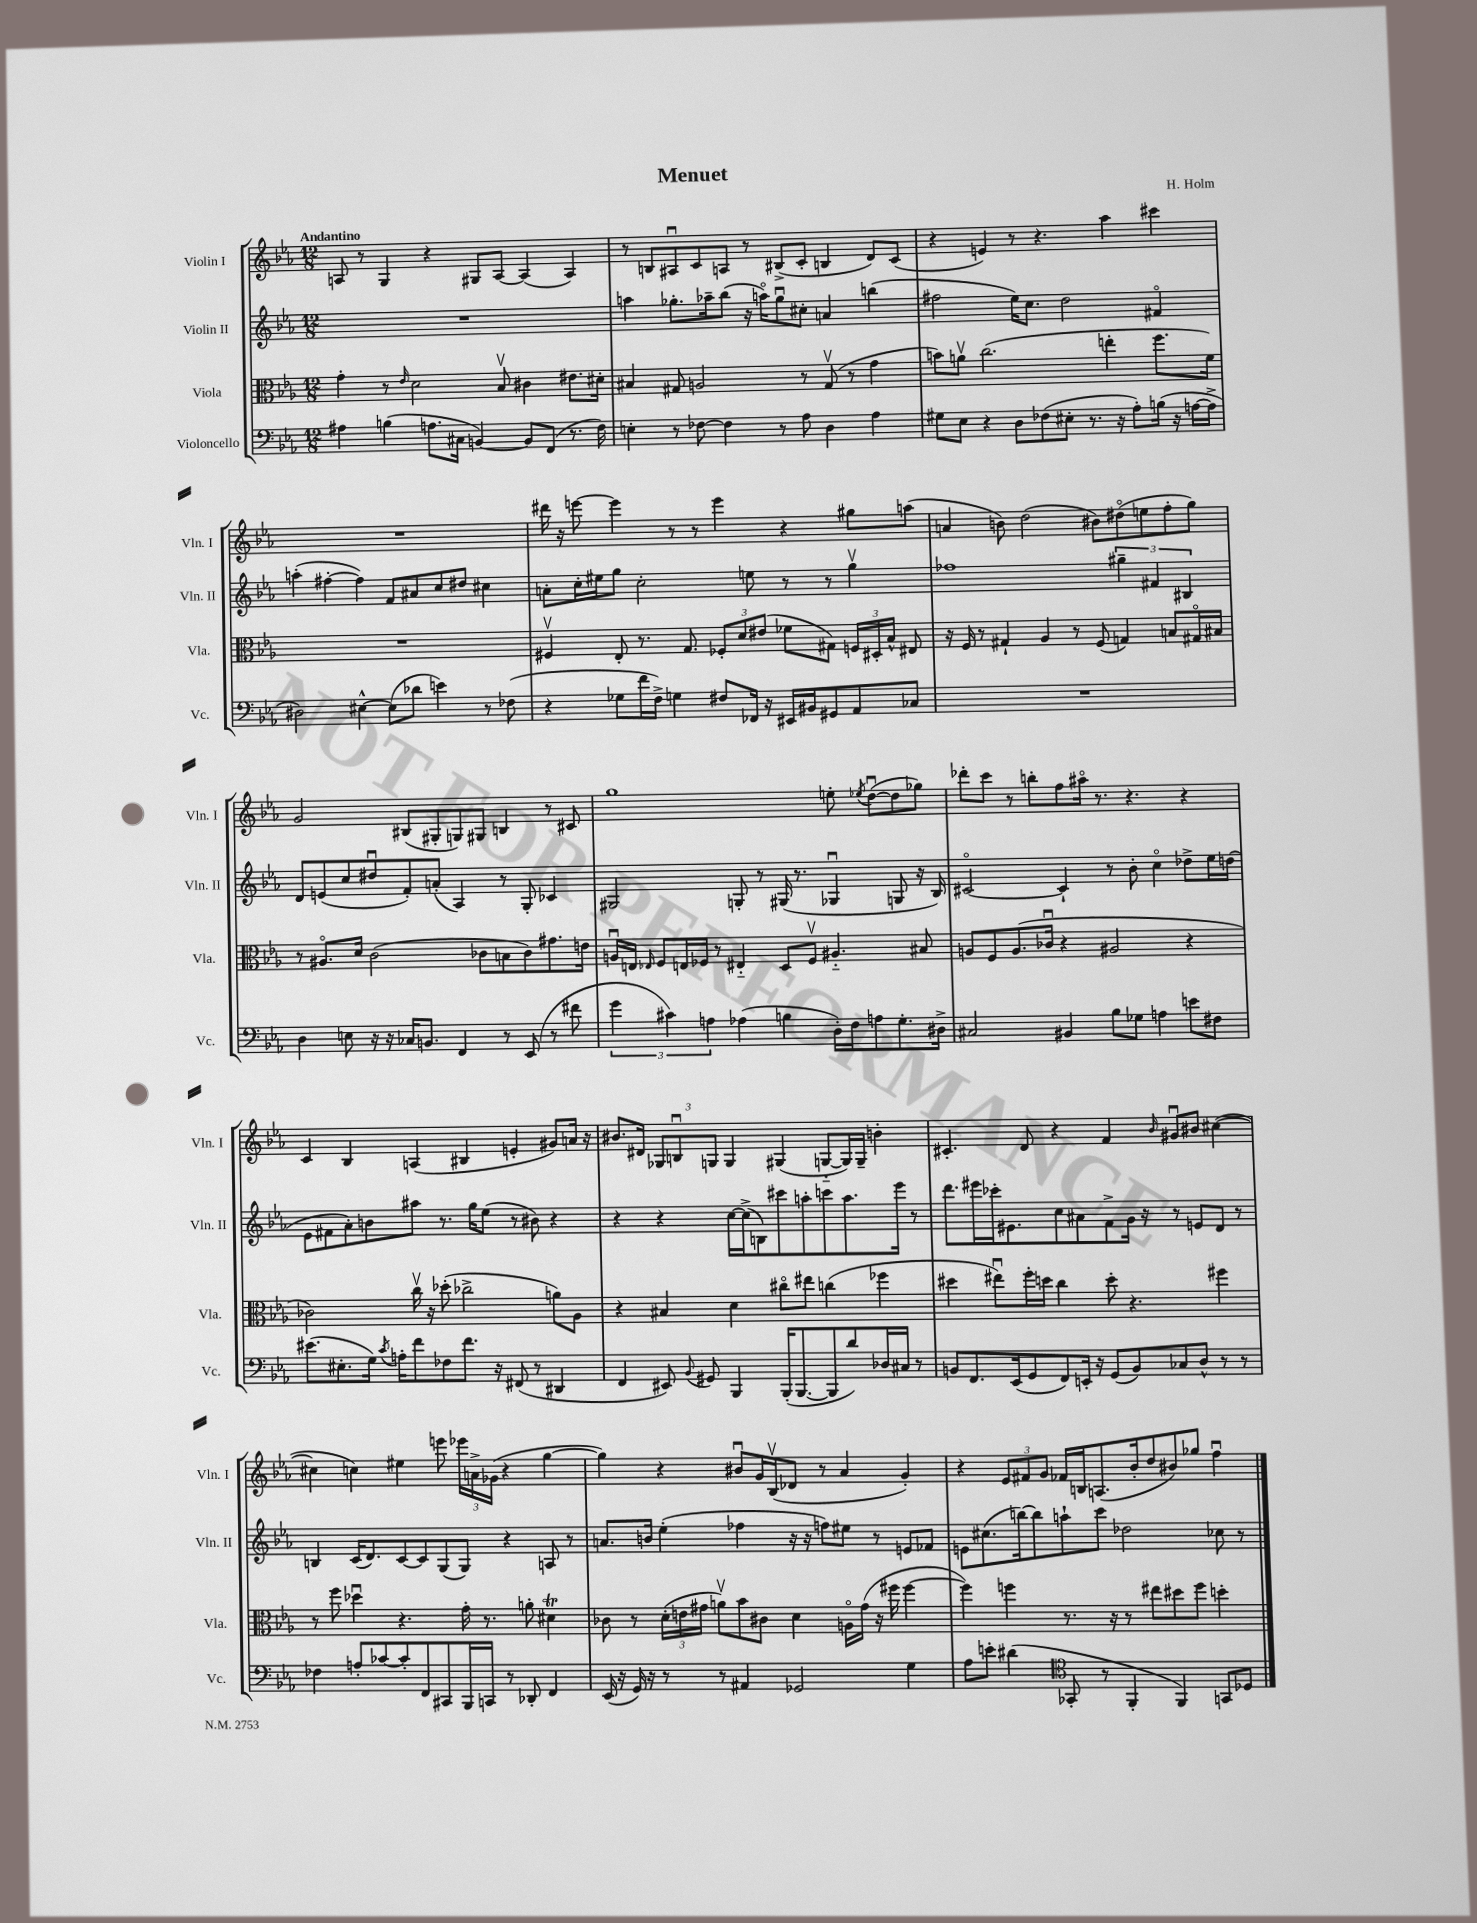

**kern	**kern	**kern	**kern
*staff4	*staff3	*staff2	*staff1
*clefF4	*clefC3	*clefG2	*clefG2
*k[b-e-a-]	*k[b-e-a-]	*k[b-e-a-]	*k[b-e-a-]
*M12/8	*M12/8	*M12/8	*M12/8
4A#	4g'	1.r	8A
.	.	.	8r
(4B	8r	.	4G
.	16qqe-	.	.
.	2d	.	.
8.A	.	.	4r
16C#	.	.	.
[4BB)	.	.	8G#
.	8B-v	.	[8A
8BB]	4c#	.	(4A]
(8FF	.	.	.
8.r	8.e#	.	4A)
16F)	16d#'	.	.
=	=	=	=
4E'	4B#	4aa	8r
.	.	.	8B
8r	8G#	8.gg-'	8A#u
[8F-	2A	.	8c
.	.	16aa-~	.
4F-]	.	(8bb-	8A
.	.	16r	8r
.	.	16aao)	.
8r	.	8gg-u	(8B#^
8A-	8r	8cc#'	8c'
4D	(8G#v	4a	4B
.	8r	.	.
4A-	4g	(4bb	8d)
.	.	.	(8c
=	=	=	=
8G#	8b)	2ff#	4r
8E-	8av	.	.
4r	(2.cc	.	4e)
8D	.	16ee-)	8r
.	.	8.cc	.
(8F-	.	.	4.r
8E#'	.	2dd	.
8.r	.	.	.
.	4ee'	.	4aa-
16r	.	.	.
8A-')	.	.	.
(16B	8.ff	4f#o	4ccc#
16r	.	.	.
[16A	.	.	.
16A^]	16f)	.	.
=	=	=	=
2D#)	1.r	(4aa'	1.r
.	.	[4ff#'	.
[4E#^^	.	4ff#])	.
(8E#]	.	8f	.
8d-	.	8a#	.
4e)	.	8cc	.
.	.	8dd#	.
8r	.	4cc#	.
(8F-	.	.	.
=	=	=	=
4r	4F#v	8a'	16ddd#
.	.	.	16r
.	.	16cc'	[8eee
.	.	16ee#	.
8G-	8E-'	8gg	4eee]
16f	8.r	2cc'	.
16F^)	.	.	.
4G	.	.	8r
.	8.G	.	.
.	.	.	8r
8F#	12F-'	.	4eee
.	12d	.	.
16FF-	.	8ee	.
.	(12e#	.	.
16r	.	.	.
16EE#	8f-	8r	4r
16BB#	.	.	.
8GG#	8G#)	8r	.
8AA-	24F	4ggv	8gg#
.	24D#'	.	.
.	24B-^^	.	.
8C-	8E#	.	(8aa
=	=	=	=
1.r	16r	1ff-	4a
.	16F	.	.
.	8r	.	.
.	4G#`	.	8b)
.	.	.	(2dd
.	4A-	.	.
.	8r	.	.
.	(8F	.	8b#)
.	4G)	6gg#~	(8dd#o
.	.	.	8ee
.	.	6f#	.
.	8B	.	8ff'
.	.	6B#	.
.	16G#o	.	8gg)
.	16B#	.	.
=	=	=	=
4D	8r	8d	2g
.	8.A#o	(8e	.
8E	.	8cc	.
.	16d	.	.
16r	(2c	8dd#u	.
16r	.	.	.
16C-	.	8f')	(8B#
8.BB	.	.	.
.	.	(8a'	8G#'
4FF	.	4A-)	8G)
.	8c-	.	8G#
8r	8B	8r	4B
(8EE-	8c-)	8G'	.
8r	8.g#	4c-	8r
8f#	.	.	8c#
.	16e	.	.
=	=	=	=
6g	16Au	2G#	1gg
.	16E	.	.
.	16qqE-	.	.
.	8F	.	.
6c#)	.	.	.
.	16E	.	.
.	16F-	.	.
6A	.	.	.
.	8r	.	.
(4A-	4E#'~	8G'	.
.	.	8r	.
4B	8D	(16G#	.
.	.	8.r	.
.	8F-v	.	.
16D')	4.A#'~	4G-u	8ee'
16F	.	.	.
.	.	.	8qee-
8A	.	.	([8ddu
8.G'	.	8G	8dd]
.	8B#	16r	8gg-)
16D#^	.	16B-)	.
=	=	=	=
2C#	8A	[2c#o	8ddd-'
.	8F	.	8ccc
.	(8.A	.	8r
.	.	.	8bb'
.	16c-u	.	.
4BB#	4r	4c#`]	8ff
.	.	.	16aa#o
.	.	.	8.r
8B-	2A#	8r	.
8G-	.	8b-'	4.r
4A	.	4cco	.
8e	4r	8dd-^	4r
8F#	.	16ee-	.
.	.	(16dd	.
=	=	=	=
(8.e#	2c-)	8e-	4c
.	.	8f#	.
8.E#'	.	.	.
.	.	8a-')	4B-
16G)	.	8b	.
8qc	.	.	.
16A'	.	.	.
8f	16ccv	8aa#	(4A
.	16r	.	.
8F-	(8dd-'	8.r	.
8.f	2cc-^	.	4B#
.	.	16gg	.
.	.	(8ee-	.
16r	.	.	.
(8FF#	.	8r	4e'
8r	.	8b#)	.
4DD#	8a)	4r	8g#)
.	8A-	.	16a
.	.	.	16r
=	=	=	=
4FF	4r	4r	8.b#
.	.	.	16d#
8EE#)	4B#	4r	12G-
.	.	.	12Bu
8qqBB-	.	.	.
8GG#	.	.	.
.	.	.	12G
4BBB-	4d	[16cc	4G
.	.	(16cc^]	.
.	.	8B)	.
(16BBB-'	8cc#o	8ccc#	(4G#
[8.BBB-	.	.	.
.	8ee#	8aa'	.
8BBB-]	(4cc	8ccc	[8G'~
8d)	.	8.aa	16G])
.	.	.	16G~
16D-	4ff-	.	4b'
16C#	.	16eee-	.
8r	.	8r	.
=	=	=	=
8BB	4dd#	8.ddd	4.c#'
8.FF	.	.	.
.	.	16eee#	.
.	8ee#u)	16ccc-'	.
(16EE-	.	8.e#	.
8GG	16ff'	.	8d
.	16dd	.	.
8FF)	4cc	8cc	4r
16EE'	.	8a#	.
16r	.	.	.
(8GG	8dd'	8f^	4f
8BB)	4.r	16g	.
.	.	16r	.
.	.	.	16qqb-
8C-	.	8r	8g#u
8D^^	.	8e	8b#
8r	4ff#	8d	([4cc#
8r	.	8r	.
=	=	=	=
4F-	8r	4B	4cc#]
.	8ff	.	.
8A'	4dd-u	(16c	4cc)
.	.	8.d)	.
[8c-	.	.	.
8c-']	4.r	[8c	4ee#
8FF	.	8c]	.
8CC#	.	(8G	8eee
16BBB-	16g'	8G)	24eee-
.	.	.	24a^
16CC	8.r	.	.
.	.	.	(24g-
8r	.	4r	4r
8DD-'	8a'	.	.
4FF	4d#	8A	[4gg
.	.	8r	.
=	=	=	=
(16EE-	8c-	8.a	4gg])
16r	.	.	.
16GG)	8r	.	.
16r	.	16b	.
8r	(24d'	(4ee-'	4r
.	24e	.	.
.	24g#	.	.
8r	8av)	.	.
4AA#	8b-	4ff-	8b#u
.	8c#	.	16g
.	.	.	(16B-v
2GG-	4d	16r	8d-
.	.	16r	.
.	.	8ff)	8r
.	16Ao	8ee#	4a-
.	(16g#	.	.
.	16r	8r	.
.	16ff#	.	.
4G	[4ff#	8e	4g')
.	.	8f-	.
=	=	=	=
8A-	4ff#])	8e	4r
8e'	.	(8.cc#	.
(4d#	4ff	.	12e-
.	.	[16bb)	.
.	.	.	12f#
.	.	8bb]	.
.	.	.	12g
*clefC4	*	*	*
8GG-'	8.r	8aa`	16f-
.	.	.	16B
8r	.	8ccc	(8.A
.	16r	.	.
4FF'	8r	2dd-	.
.	.	.	16b-'
.	8ee#	.	8dd
4FF)	8dd#	.	8b#)
.	8ff	.	8gg-
8GG	4dd'	8cc-	4ffu
8D-	.	8r	.
==	==	==	==
*-	*-	*-	*-
